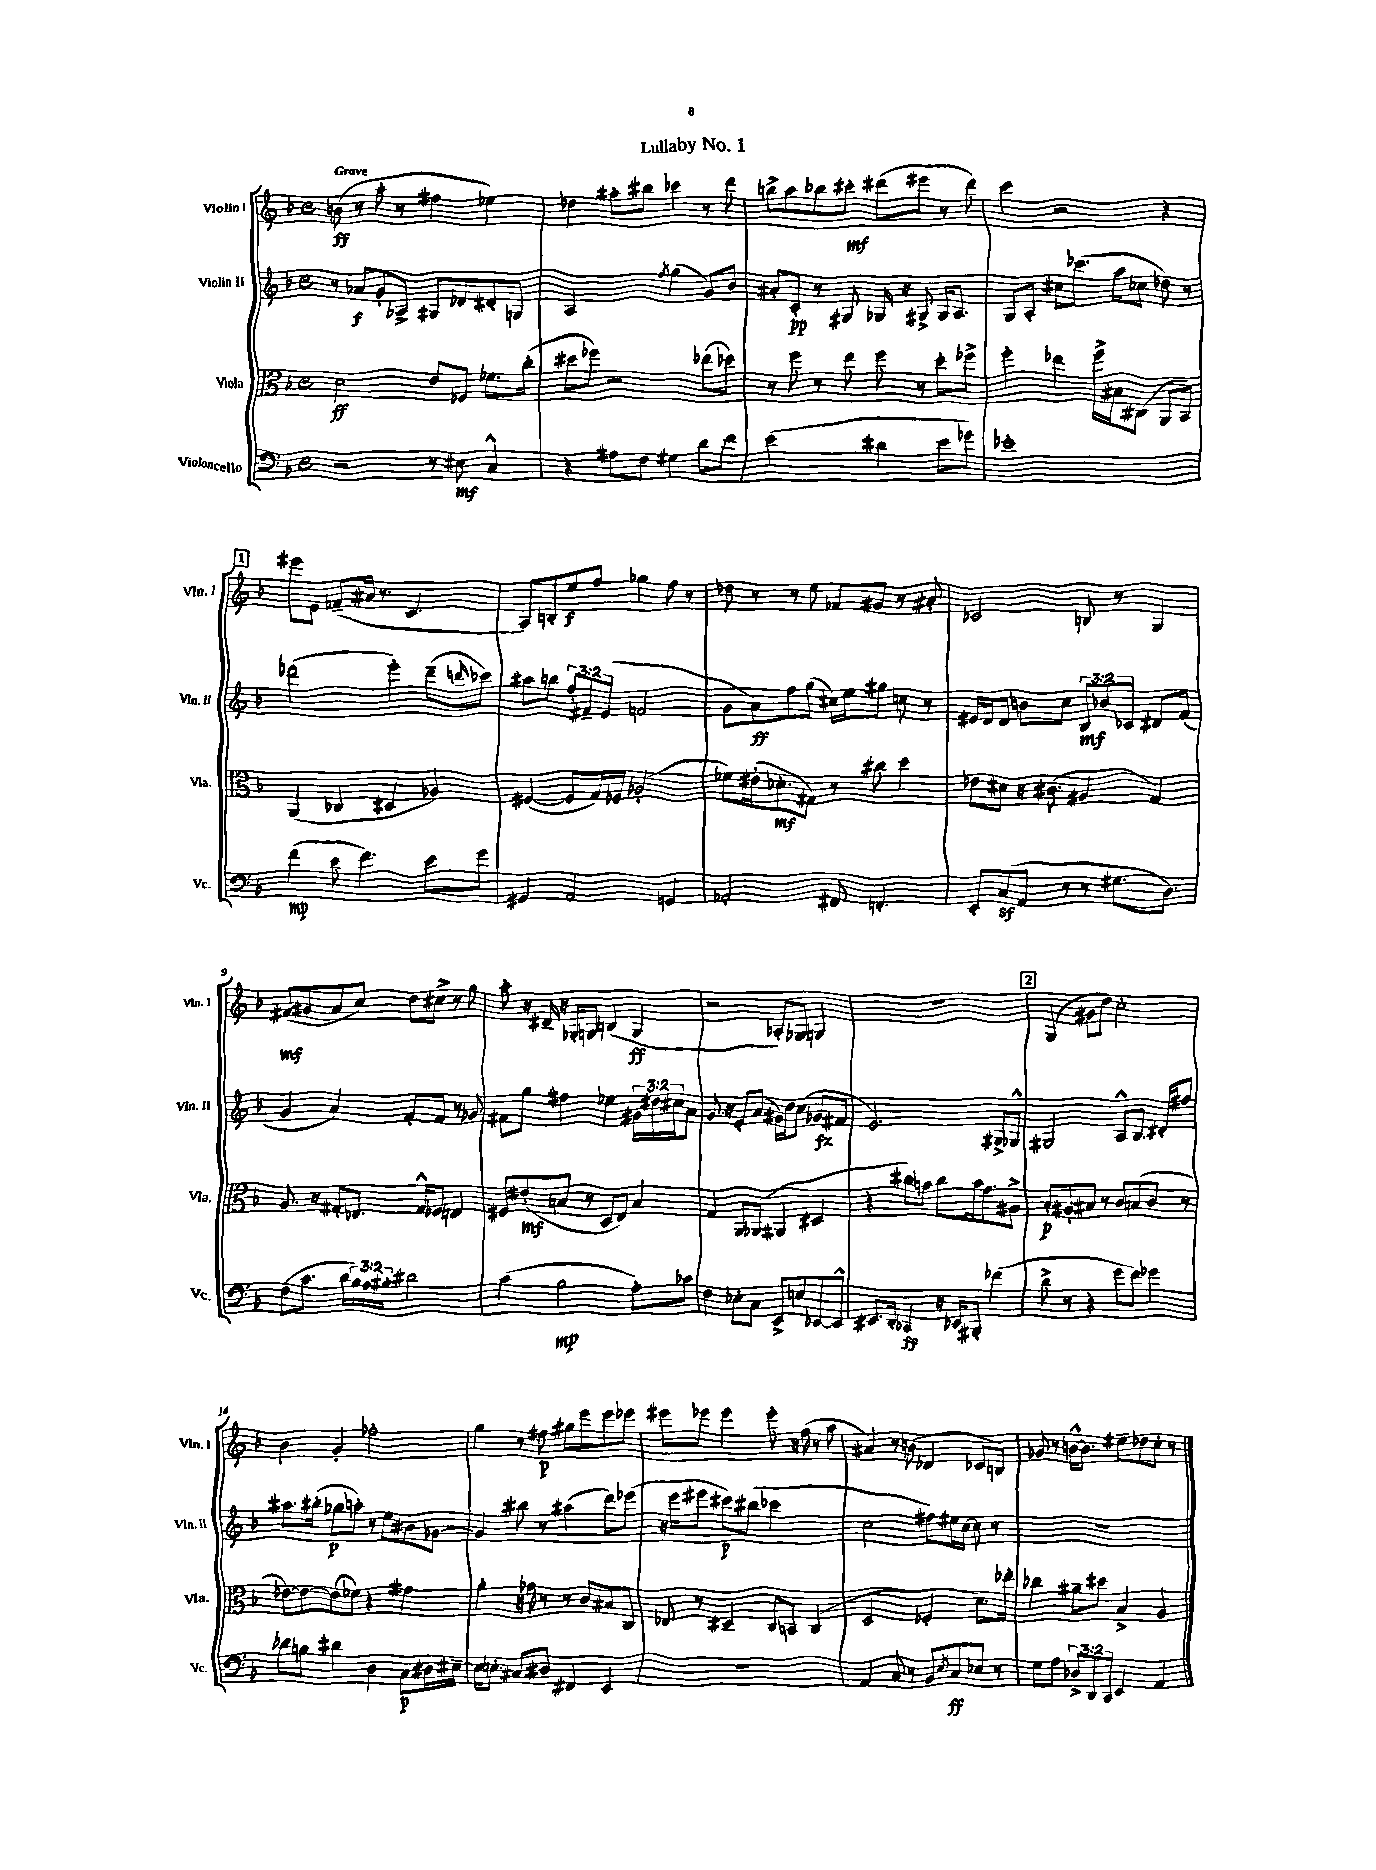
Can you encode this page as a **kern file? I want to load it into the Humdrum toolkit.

**kern	**kern	**kern	**kern
*staff4	*staff3	*staff2	*staff1
*clefF4	*clefC3	*clefG2	*clefG2
*k[b-]	*k[b-]	*k[b-]	*k[b-]
*M4/4	*M4/4	*M4/4	*M4/4
*met(c)	*met(c)	*met(c)	*met(c)
2r	2d\	8r	(8b\
.	.	8a-/L	8r
.	.	8g'/	8aa'\
.	.	8A-^/J	8r
8r	8e/L	8G#/L	4ff#\
8E#\	8F-/J	8d-/	.
4C^^/	8.f-\L	8d#'/	4ee-\)
.	.	8G/J	.
.	(16cc'\Jk	.	.
=	=	=	=
4r	8dd#\L	2A/	4dd-\
.	8ff-\J)	.	.
8A#\L	2r	.	8aa#'\L
8F\J	.	.	8bb#\J
.	.	8qff/	.
4G#\	.	(4gg\	4ccc-\
8d\L	(8ee-\L	8g/L)	8r
8f\J	8dd-\J)	8b-/J	8ddd\
=	=	=	=
(2e\	8r	8a#'/L	8bb^\L
.	8ff\	8c'/J	8aa\
.	8r	8r	8bb-\
.	8ee\	8G#/	8ccc#'\J
4d#\	8ff\	16G-/	(8ddd#\L
.	.	16r	.
.	8r	8G#^/	8eee#\J
8e\L	8dd'\L	16G#/LK	8r
.	.	8.A/J	.
8g-\J)	8ff-^\J	.	8ddd#\)
=	=	=	=
1e-'	4ff'\	8G/L	4ccc\
.	.	8A'/J	.
.	4ee-\	8cc#\L	2r
.	.	(8.ccc-\J	.
.	16ff^\LL	.	.
.	16B#\J	16aa\LK	.
.	(8C#\J	8cc-\J	.
.	8AA/L	8dd-\)	4r
.	8BB-/J)	8r	.
=	=	=	=
(4f\	(4AA/	(2ddd-\	8eee#\L
.	.	.	8e\J
8e\	4C-/	.	(8f-~/L
4.f\)	.	.	16a#/Jk
.	.	.	8.r
.	4D#/	4eee'\)	.
.	.	.	4.c/
8e\L	4A-/)	(8ddd-~\L	.
.	.	16qqddd/	.
8g\J	.	8ccc-\J)	.
=	=	=	=
4GG#/	([4F#/	8aa#\L	8A/L)
.	.	8bb\J	8B'/
2AA/	8F#/]L	12ff'/L	8ee/
.	.	12f#~/	.
.	16G/L)	.	8ff/J
.	.	(12e/J	.
.	16F-/JJ	.	.
.	(2A-'/	2f/	4gg-\
4GG/	.	.	8ff\
.	.	.	8r
=	=	=	=
2AA-'/	8f-\L)	8g\L	8dd-\
.	(16e#'\k	8a\)	8r
.	8.d-'\	.	.
.	.	8ff\	8r
.	8G#\J)	(8gg\J	8ee\
8FF#/	8r	16cc#\LL)	8f-/L
.	.	16ee\J	.
4.FF'/	8cc#\	8gg#\J	8g#/J
.	4dd\	8cc\	8r
.	.	8r	8a#'/
=	=	=	=
8EE'/L	8e-\L	16e#/LL	2c-/
.	.	16d/J	.
(8C/	8d#\J	8d/J	.
8AA/J	16r	8b\L	.
.	(8.c#\	.	.
8r	.	8cc\J	.
8r	4A#/	12B-/L	8B/
.	.	12b-/	.
8.G#\L	.	.	8r
.	.	12c-/J	.
.	4G/)	8d#/L	4G/
8.D\J)	.	.	.
.	.	(8f/J	.
=	=	=	=
(8F\L	8.A/	4g/	(8f#/L
8.c\J	.	.	8g#/
.	16r	.	.
.	8G#'/L	4a/)	8a/
16d\LL	.	.	.
24B-\)	8.E-/J	.	8cc/J)
24A\	.	.	.
24B#'\JJ	.	.	.
2d#\	.	[8f'/L	8dd\L
.	16G#^^/LK	.	.
.	8F-/J	8f/]J	8cc#^\J
.	4E/	8r	8r
.	.	8g-/	8gg\
=	=	=	=
(4c\	8F#/L	8f#\L	8aa'\
.	(8e#'/	8gg\J	16r
.	.	.	16d#~/
2B-\	8B/J	4ff#\	16r
.	.	.	16G-'/LK
.	8r	.	8G/J
.	8D/L	4ee-\	(4B/
.	8E/J)	.	.
8A'\L)	4B/	24g#\LL	4G/
.	.	24dd#\	.
.	.	24cc#\J	.
8c-\J	.	8a\J	.
=	=	=	=
4F\	4G/	8.g/	2r
.	.	16r	.
8E-'\L	8AA/L	8e'/L	.
8C\J	(8AA-/J	(8a/J	.
8EE^/L	4AA#/	16g#\LL)	8A-'/L)
.	.	16dd\J	.
8E/	.	(8cc\J	8G-/J
[8EE-/	4D#/	8g-/L	4G/
8EE-^^/]J	.	8f#/J	.
=	=	=	=
8.EE#/L	4r	2.e/)	1r
16DD'/Jk	.	.	.
4CC-/	8cc#\L)	.	.
.	8b\J	.	.
16r	8cc#\L	.	.
16EE-/LK	.	.	.
8BBB#'/J	16b\k	.	.
.	8.g\	.	.
(4f-\	.	8G#^/L	.
.	8A#^\J	8G-^^/J	.
=	=	=	=
8d^\	8B-'/L	2G#/	(4G/
8r	8A#'/	.	.
4r	8B#/J	.	8g#\L
.	8r	.	8dd\J)
8g\L	8c/L	8A^^/L	2cc'\
8f\J)	(8B/	8.B-/J	.
4g-\	8c/J	.	.
.	.	16d#'/LK	.
.	8r	8ff#/J	.
=	=	=	=
8d-\L	[8e-\L)	8.aa#\L	4b-\
8B\J	8e-\_	.	.
.	.	(16bb#'\Jk	.
4d#\	(8e-\]	8gg-\L	4g'/
.	8f-\J)	8aa'\J)	.
4D\	4r	8r	2ff-'\
.	.	8ee\L	.
8C\L	4g#\	8b#\	.
16D#\L	.	[8g-\J	.
[16E#~\JJ	.	.	.
=	=	=	=
16E#\]LK	4a'\	4g-/]	4gg\
8.E'\J	.	.	.
8C#/L	16r	8bb#\	8r
.	16g-\	.	.
8D#/J	8r	8r	8ff#\
4FF#/	8r	(4aa#\	8gg#\L
.	8c/L	.	8eee\
4EE/	8B#/	8ddd\L)	8eee\
.	8C/J	(8eee-\J	8eee-\J
=	=	=	=
1r	8E-/	16r	8eee#\L
.	.	16eee\LK	.
.	8r	8eee#\J	8eee-\J
.	4D#~/	8ccc#\L)	4eee-\
.	.	(8bb#\J	.
.	8C/L	2ccc-\	8eee-'\
.	8BB/J	.	16r
.	.	.	(16ff\
.	(4C/	.	8r
.	.	.	8aa\
=	=	=	=
4AA/	2D/	2cc\	4a#/)
8C/	.	.	8r
8r	.	.	(8b\
8BB-/L	4F-'/	8ff#\L)	4d-/
8qE/	.	.	.
8C/	.	16ee#\L	.
.	.	[16cc\JJ	.
8E-/J	8.d\L)	8cc\]	8c-/L
8r	.	8r	8B/J)
.	16ee-'\Jk	.	.
=	=	=	=
8G\L	4cc-\	1r	8g-/
8A\J	.	.	8r
12D-^/L	8a#~\L	.	[16b^^\LK
.	.	.	8.b\]J
12DD/	.	.	.
.	8dd#\J	.	.
12CC/J	.	.	.
4EE/	4B-^/	.	8ee#~\L
.	.	.	8dd-\
4AA/	4A/	.	8cc'\J
.	.	.	8r
==	==	==	==
*-	*-	*-	*-
